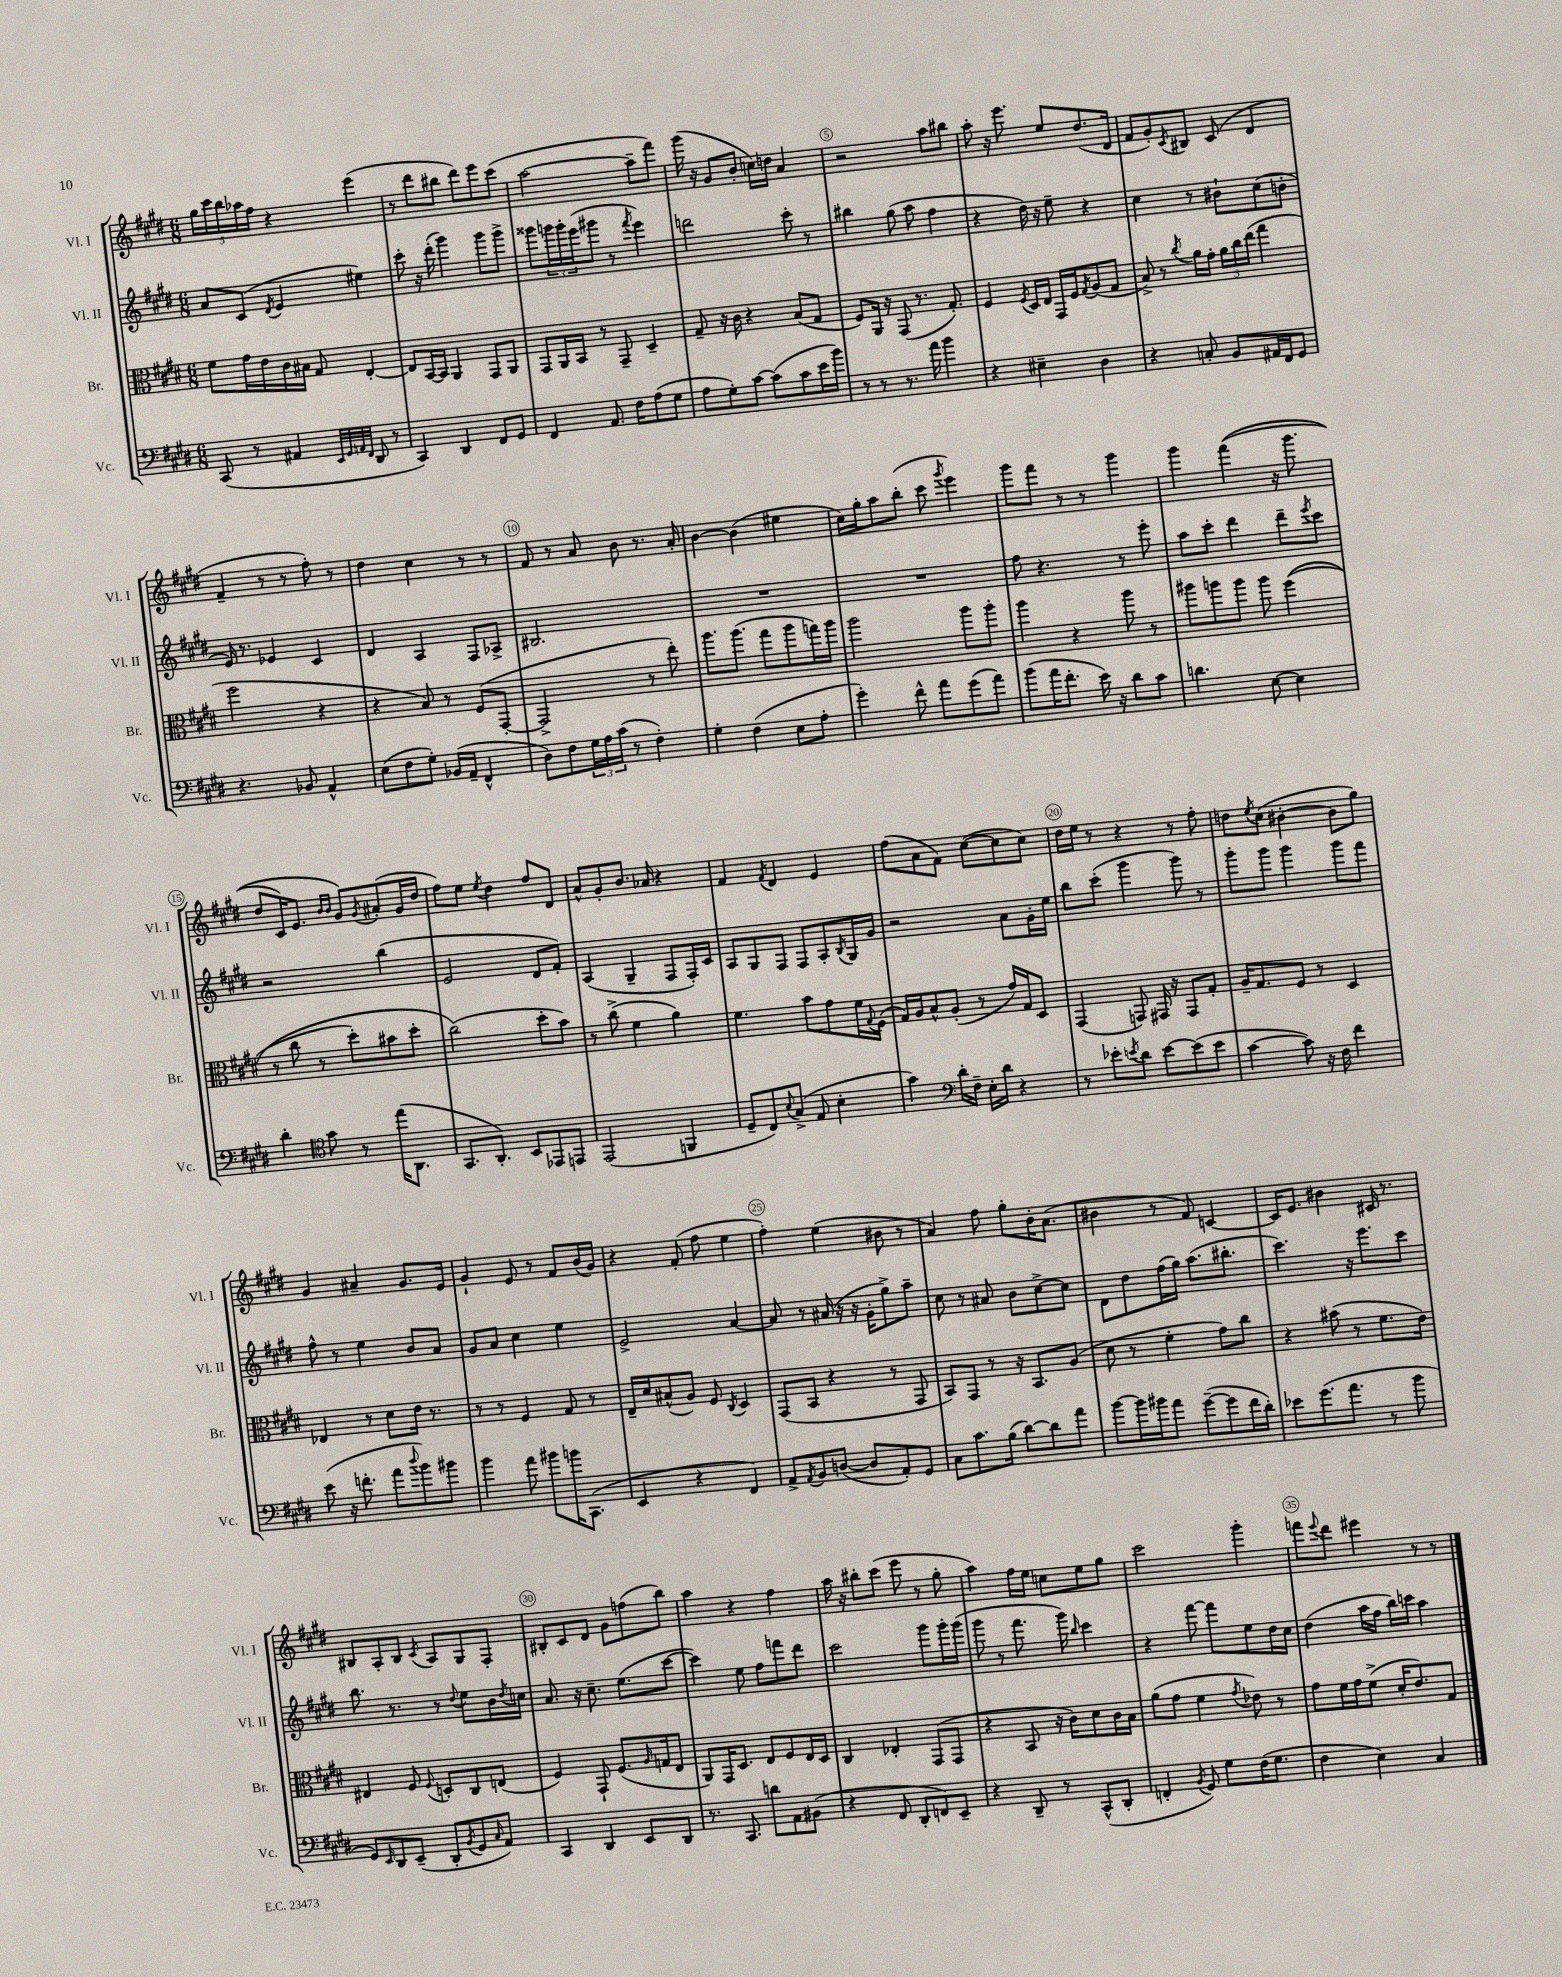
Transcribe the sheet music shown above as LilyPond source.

<<
\new StaffGroup <<
\new Staff = "s0" \with { instrumentName = "Vl. I" shortInstrumentName = "Vl. I" } {
    \clef treble \key e \major \numericTimeSignature \time 6/8
    \tuplet 5/4 { gis''16 cis'''16 b''16 aes''16 fis''16 } r4 e'''4( |
    r8 dis'''8 bis''8 dis'''8) e'''8 cis'''8( |
    a''2~ a''8-- fis'''8) |
    gis'''16( r16 gis'8 b'8-. c''16) d''16 a'4 |
    r2 a''8 bis''8 |
    a''8-. r16 e'''8. e''8 dis''8.( dis'16 |
    fis'8 gis'8-.) \acciaccatura { cis'8 } bis8 cis'8( dis'4 |
    fis'4-- r8 r8 fis''8-.) r8 |
    dis''4 cis''4 r8 r8 |
    fis'8 r8 a'8 b'8 r8. a'16-. |
    b'4~ b'4( eis''4 |
    cis''16) gis''16-. a''8 b''8-.( cis'''8 \acciaccatura { gis'''8 } e'''4) |
    gis'''8 fis'''8 r8 r8 gis'''4 |
    gis'''4 fis'''4(\( r16 gis'''8. |
    dis''8 cis'16) e'8. \grace { b'16 b'16 } gis'8\) \acciaccatura { gis'8 } ais'8-.( gis'16 dis''16 |
    fis''8) e''8 \acciaccatura { e''8 } dis''4 fis''8 dis'8 |
    a'8-^ gis'8-. b'8. aes'16 r4 |
    fis'4 \acciaccatura { fis'8 } dis'4 e'4 |
    fis''8( a'8 fis'8) cis''8~( cis''8 cis''8) |
    dis''16 e''16 r8 r4 r8 fis''8-. |
    d''8 \acciaccatura { e''8 } cis''8( bis'4~-. bis'8 gis''8) |
    gis'4 ais'4-- gis'8. e'16 |
    gis'4-! e'8 r8 fis'8 b'16( gis'16) |
    r4 fis'8-.( fis''8 e''4 |
    fis''4-.) e''4( bis'8 r8 |
    a'4) fis''8 gis''8-. b'16-. a'8.( |
    bis'4 r8 fis'8) c'4~ |
    c'16 e'8. bis'4 cis'16 r8. |
    bis8 a8-. bis8 \acciaccatura { cis'8 } a8 gis8 fis8-. |
    bis8-. cis'8 dis'8 gis'8 f''8( b''8) |
    a''4 r4 fis''4 |
    a''16 r16 bis''8-. cis'''8( e'''8 r8 gis''8-. |
    a''4) fis''16 e''16 c''8 e''8 gis''8 |
    cis'''2 gis'''4-. |
    f'''8 \appoggiatura { e'''8 } dis'''8 eis'''4 r8 r8 \bar "|." |
}
\new Staff = "s1" \with { instrumentName = "Vl. II" shortInstrumentName = "Vl. II" } {
    \clef treble \key e \major \numericTimeSignature \time 6/8
    a'8 cis'8( \acciaccatura { dis'8 } e'4 eis''4) |
    cis'''8-. r16 dis'''16-.( gis'''4) gis'''8 gis'''8-> |
    gisis'''8 \tuplet 3/2 { g'''16 g'''16-. e'''16( } gis'''8 r8 \acciaccatura { fis'''8 } e'''4) |
    d'''2 cis'''8-. r8 |
    bis''4 gis''8( a''8 fis''4 |
    r4 dis''16) r16 e''8-- r4 |
    cis''4 r8 bis'8-! cis''8( b'8-. |
    e'16) r8. ees'4 cis'4 |
    dis'4 a4 fis8 aes8-> |
    bis2. |
    R2. |
    R2. |
    fis''8 r4. r8 e'''8-. |
    a''8 cis'''8-. dis'''4 dis'''8-- \acciaccatura { e'''8 } cis'''8 |
    r2 b''4( |
    e'2 dis'8 fis'8-.) |
    a4( gis4-- fis8 fis16-.) cis'16 |
    a8 gis8 fis8 fis8 a8-. \acciaccatura { b8 } gis16 gis'16 |
    r2 a'8 gis'16-. e''16 |
    b''8 cis'''8-.( gis'''4 gis'''8) r8 |
    gis'''8-. gis'''8 gis'''4 gis'''8 fis'''8 |
    fis''8-^ r8 e''4 b'8 a'8 |
    gis'8 a'8 cis''4 e''4 |
    e'2-> a'4~ |
    a'8 r8 ais'16( r16 r16 gis'16-. gis''8->) a''8-- |
    cis''8 r8 ais'8 b'8 cis''8~-> cis''8 |
    dis'8 dis''8 fis''16( gis''16) a''8.( bis''8.-. |
    cis'''4.) r16 e'''8. cis'''8 |
    b''8. r8. r8 \appoggiatura { dis''8 } e''8 b'16 \acciaccatura { dis''8 } c''16 |
    a'8. r16 cis''8.-- e''8.( cis'''8~ |
    cis'''4) e''8 fis''8 f'''8 dis'''8 |
    cis'''2 gis'''8 gis'''16-. gis'''16( |
    gis'''8 r8 fis'''8. gis'''16) \grace { b''16 } cis'''4 |
    r4 fis'''8~ fis'''8 e''8 dis''16 cis''16 |
    dis''4( a''16 fis''16 b''16) c'''16 a''4 \bar "|." |
}
\new Staff = "s2" \with { instrumentName = "Br." shortInstrumentName = "Br." } {
    \clef alto \key e \major \numericTimeSignature \time 6/8
    fis'8 gis'16 e'16 cis'16 bis16 gis8 e4~-. |
    e8 b,16~ b,16 a,4 gis,8 a,8 |
    gis,8 a,16 b,16 r8 gis,8-- dis4-- |
    gis8-- r16 cis'16 r4 b8( gis8 |
    fis8) a,16 r16 gis,8( r8. gis8.-.) |
    fis4 \acciaccatura { fis8 } dis16 e16 gis,16 fis16 \acciaccatura { gis8 } a8( gis8 |
    b8->) r8 \acciaccatura { cis''8 } a'16 gis'16-. \tuplet 3/2 { a'16 cis''16 e''16( } gis''4 |
    fis''2 r4 |
    r4 b8) r8 fis8( gis,8~-. |
    gis,2-> r8 e''8-.) |
    a''8. a''8.( gis''8 a''8 g''16) a''16 |
    a''2 a''8 a''8-. |
    a''4 r4 a''8 r8 |
    ais''8 a''8 a''8 a''8 fis''4(\( |
    r8 cis''8 r8 dis''8-.) bis'8 dis''8-. |
    cis''2(\) dis''8-. b'8) |
    r8 cis''8->( fis'4 a'4) |
    fis'4. b'8 gis'8 fis'16 \appoggiatura { gis8 } fis16( |
    gis16) a16 b8-^ a8-.( r8 gis'16) gis16 dis8 |
    gis,4( g,8) gis,16 r16 gis,8 gis8-. |
    a16-- gis8. fis8 r8 dis4 |
    ees4 r8 dis'8 e'16 r8. |
    r8 r8 fis4 gis8 r8 |
    e16-- dis'16 bis8-^( a8) fis8 \acciaccatura { cis8 } dis4 |
    gis,8( b,8 r4 r8 gis,8 |
    b,8) gis,8 r8 r16 b,8. a8( |
    dis'8 r8 fis'4-. gis'8) cis''8 |
    r4 bis'8( r8 fis'8. e'16) |
    eis4 fis8 \appoggiatura { fis8 } d8-. cis8 e8( |
    fis4) gis,8-! fis8.( \grace { a16 } g16 e8 |
    a,8) gis,16 dis8. e8 fis8 e16 dis16 |
    cis4 ees4-. gis,8( gis,8 |
    r4 b,8 r16 cis'16) dis'8 cis'16 b16 |
    a'8( gis'8 fis'4 \acciaccatura { gis'8 } ees'8) r8 |
    gis'8 fis'16 gis'16 fis'8->( dis'16-. e'8.) gis8 \bar "|." |
}
\new Staff = "s3" \with { instrumentName = "Vc." shortInstrumentName = "Vc." } {
    \clef bass \key e \major \numericTimeSignature \time 6/8
    cis,8( r8 ais,4 \grace { e,32 gis,32 a,32 fis,32 } dis,8 r8 |
    cis,4) dis,4 fis,8 gis,8 |
    fis,4 a,8. fis16 a8( gis8 |
    a8 gis8-.) cis'8~ cis'8( cis'8 e'16 b'16) |
    r8 r8 r8. a'16 b'4 |
    r4 eis4-- dis4 |
    r4 c8-. b,8 ais,16 fis,16 gis,8 |
    r4. bes,8 a,4-^ |
    e8( fis8 gis8-.) bes,16( a,16-- fis,4-^ |
    dis8) fis8 \tuplet 3/2 { gis16 a16 cis'16( } r8 fis4-.) |
    gis4-. fis4( e8 a8-. |
    gis'4-.) fis'8-^ a'8 gis'8( a'8) |
    b'8( a'16 fis'8.-. e'16) r16 dis'8 cis'8 |
    d'4. e8~ e4 |
    dis'4-. \clef tenor gis'8 r8 e''16( a,8. |
    gis,8. a,8.-.) b,8 ees,8 e,8 |
    e,2( f,4 |
    dis8-- cis8) \appoggiatura { b8 } gis8->( e8 b4-. |
    gis'4) \clef bass dis'16-. fis16-- e16-. dis'16 r4 |
    r8 ees'8-. \acciaccatura { e'8 } dis'8 e'8~ e'8( e'8 |
    cis'4~ cis'8) r16 fis16 fis'4 |
    e'8( r16 f'8.-. a'8 \appoggiatura { dis''8 } b'8) bis'8 |
    b'4 a'8 bis'8 b'16 cis,8.( |
    e,4 r4 fis,4) |
    a,8-> \acciaccatura { a,8 } b,8 d8~( d8 a,8-.) gis,8 |
    cis8 cis'8. b16( dis'8~) dis'8 a'8 |
    b'8~ b'16 bis'16 a'8 gis'8~--( gis'8 fis'16 dis'16-.) |
    ees'8 gis'8.( a'8. r8 b'8 |
    gis,8) \grace { e,16 } dis,8 e,8--( dis,8-. \acciaccatura { b,8 } gis,8 \grace { cis16 } a,8) |
    cis,4 dis,4 e,8 dis,8 |
    r8. cis,8. d'8 a,8 bis,8( |
    r4 fis,8 dis,8-. f,8) e,8-- |
    r4 dis,8-- r8 cis,8-^( dis,8-. |
    f,4-. \acciaccatura { b,8 } gis,8) gis8 fis16( gis8. |
    fis4 e4) cis4 \bar "|." |
}
>>
>>
\layout { \context { \Score \override BarNumber.break-visibility = ##(#f #t #t) barNumberVisibility = #(every-nth-bar-number-visible 5) \override BarNumber.stencil = #(make-stencil-circler 0.1 0.3 ly:text-interface::print) } }
